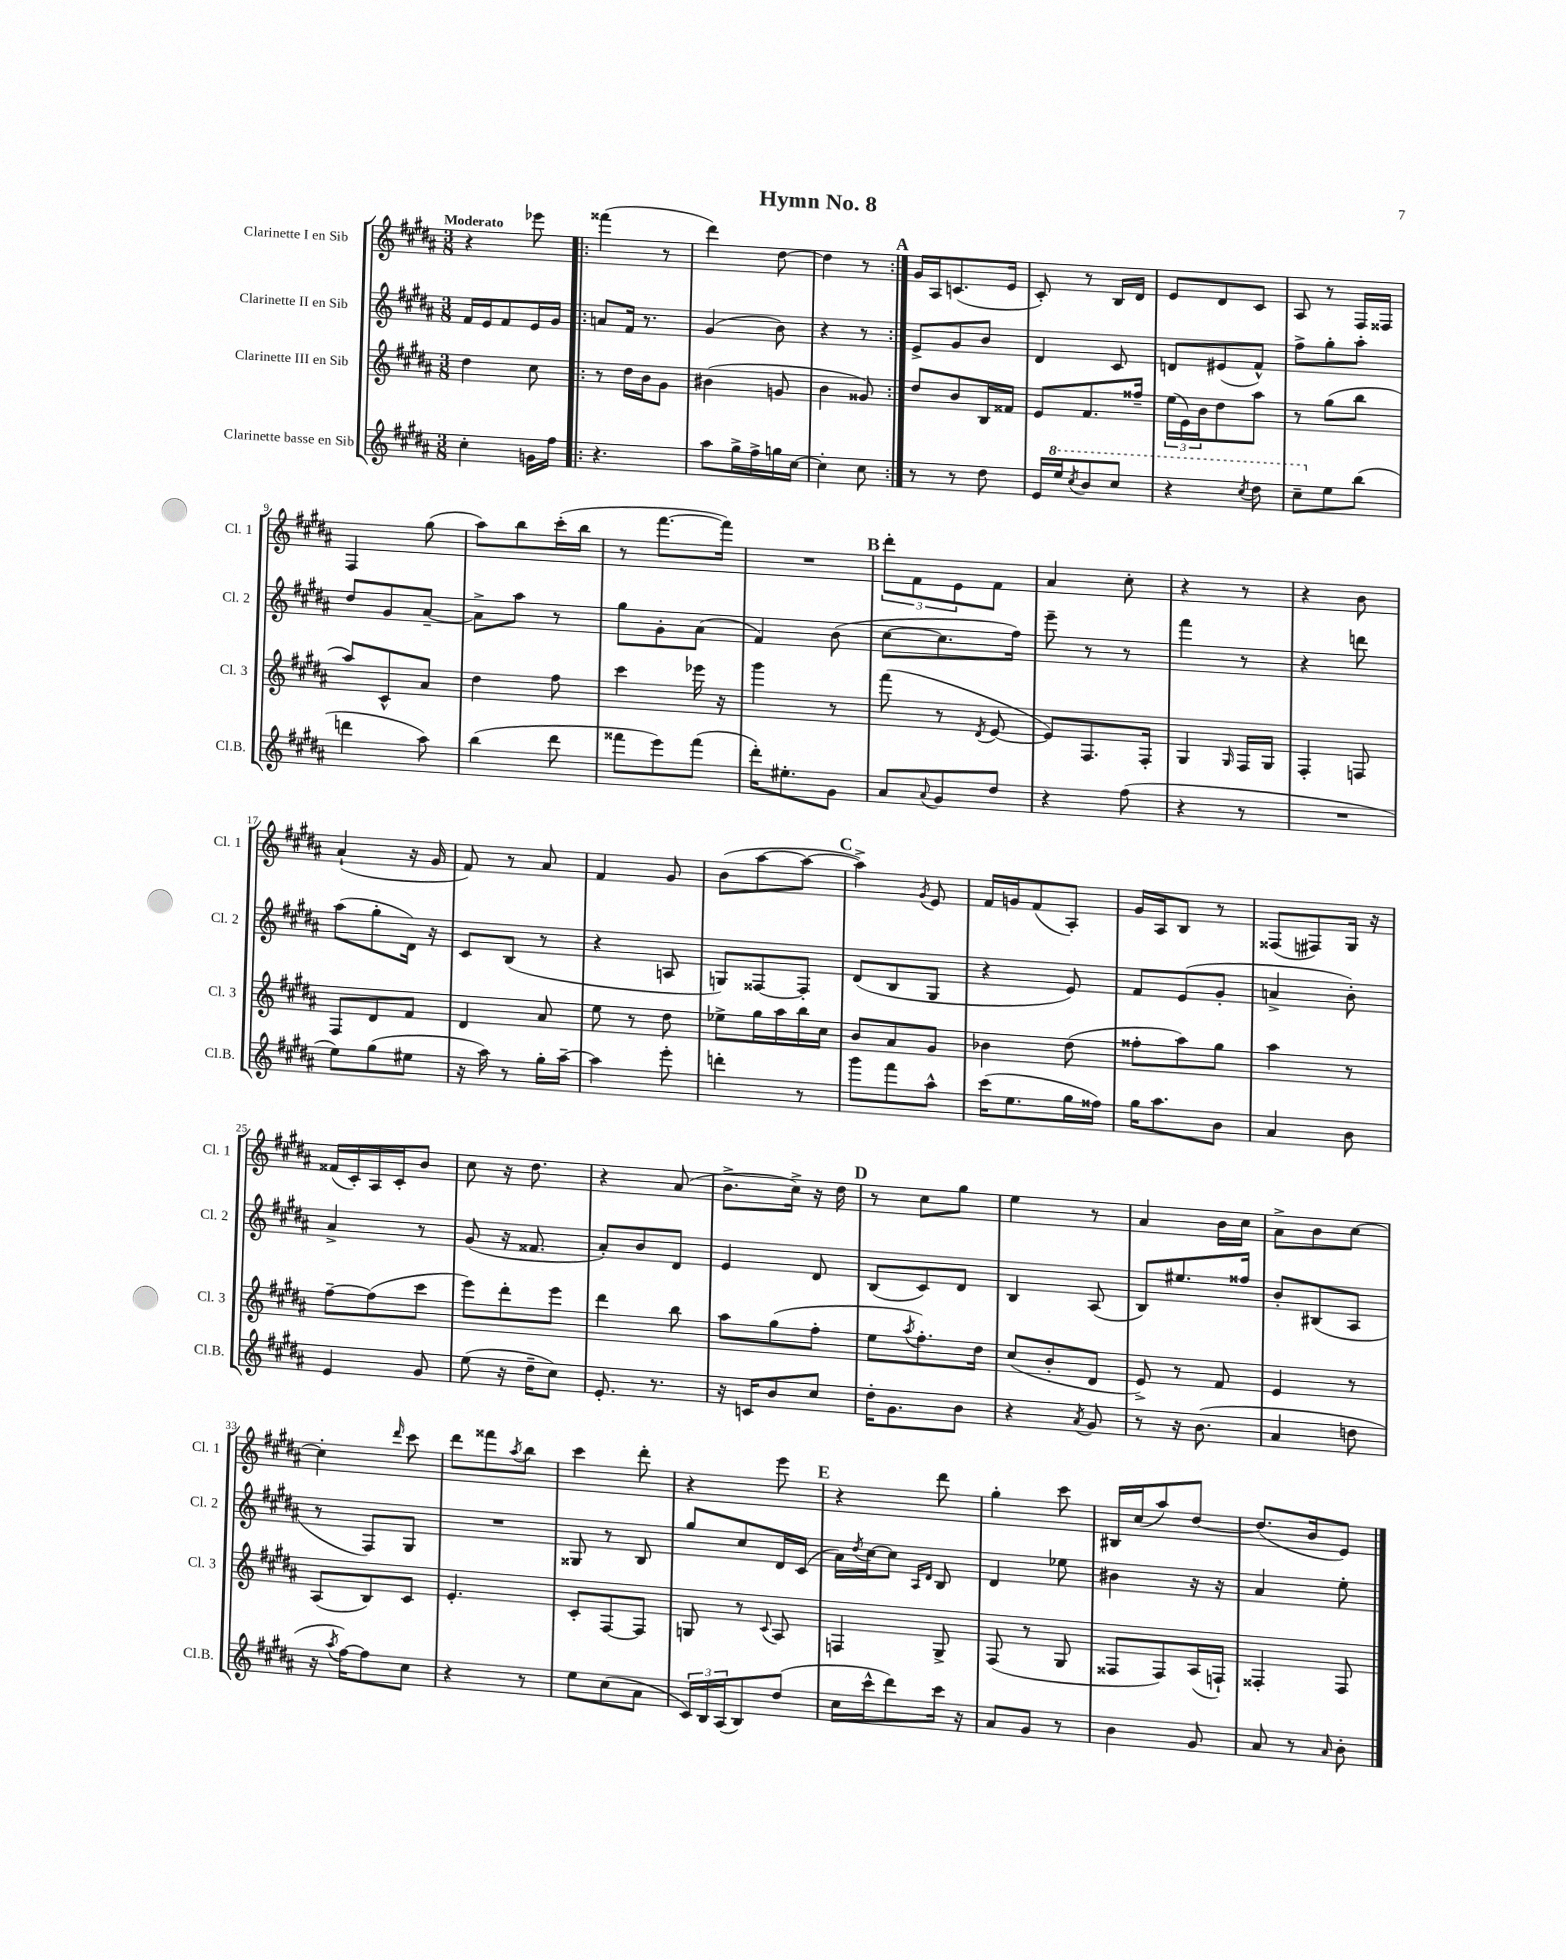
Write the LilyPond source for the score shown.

\header { title = "Hymn No. 8" }
<<
\new StaffGroup <<
\new Staff = "s0" \with { instrumentName = "Clarinette I en Sib" shortInstrumentName = "Cl. 1" } {
    \clef treble \key b \major \numericTimeSignature \time 3/8 \tempo "Moderato"
    r4 ees'''8 |
    \repeat volta 2 { fisis'''4( r8 |
    dis'''4) dis''8~ |
    dis''4 r8 | }
    \mark \markup { \bold "A" } gis'16 ais16 c'8.( e'16 |
    cis'8-.) r8 b16 dis'16 |
    e'8 dis'8 cis'8 |
    ais8 r8 fis16 fisis16 |
    fis4 gis''8( |
    ais''8) b''8 cis'''16-.( b''16 |
    r8 fis'''8.~ fis'''16) |
    R4. |
    \mark \markup { \bold "B" } \tuplet 3/2 { dis'''8-. fis'8 e'8 } fis'8 |
    ais'4 cis''8-. |
    r4 r8 |
    r4 b'8 |
    ais'4-!( r16 gis'16 |
    fis'8) r8 ais'8 |
    fis'4 gis'8 |
    b'8( ais''8~ ais''8~ |
    \mark \markup { \bold "C" } ais''4->) \acciaccatura { gis'8 } e'8 |
    fis'16 g'16 fis'8( ais8-.) |
    gis'16 ais16 b8 r8 |
    fisis8( fis8) gis16 r16 |
    fisis'16( cis'16-.) ais16 cis'16-. b'8 |
    cis''8 r16 dis''8. |
    r4 ais'8( |
    b'8.-> cis''16->) r16 dis''16 |
    \mark \markup { \bold "D" } r8 cis''8 gis''8 |
    e''4 r8 |
    ais'4 b'16 cis''16 |
    ais'8-> b'8 cis''8~ |
    cis''4-. \grace { dis'''16 } cis'''8 |
    dis'''8 fisis'''8 \acciaccatura { ais''8 } b''8 |
    cis'''4 dis'''8-. |
    r4 e'''8 |
    \mark \markup { \bold "E" } r4 dis'''8 |
    gis''4-. cis'''8 |
    bis16 cis''16( ais''8) dis''8~ |
    dis''8.( b'16 e'8) \bar "|." |
}
\new Staff = "s1" \with { instrumentName = "Clarinette II en Sib" shortInstrumentName = "Cl. 2" } {
    \clef treble \key b \major \numericTimeSignature \time 3/8
    fis'16 e'16 fis'8 e'16 gis'16 |
    \repeat volta 2 { a'8 fis'16 r8. |
    gis'4( b'8) |
    r4 r8 | }
    \mark \markup { \bold "A" } e'8-> gis'8 b'8 |
    dis'4 cis'8 |
    d'8 eis'8( fis'8-^) |
    fis''8-> gis''8-. ais''8-. |
    dis''8 gis'8 ais'8~-- |
    ais'8-> ais''8 r8 |
    gis''8 gis'8-. ais'8( |
    fis'4) b'8( |
    \mark \markup { \bold "B" } cis''8~ cis''8. fis''16) |
    e'''8-- r8 r8 |
    fis'''4 r8 |
    r4 d'''8 |
    ais''8( gis''8-. dis'16) r16 |
    cis'8 b8( r8 |
    r4 a8 |
    g8) fisis8~ fisis8-. |
    \mark \markup { \bold "C" } dis'8( b8 gis8 |
    r4 e'8) |
    fis'8 e'8( gis'8-. |
    a'4-> b'8-.) |
    ais'4-> r8 |
    gis'8( r16 fisis'8. |
    ais'8-.) b'8 dis'8 |
    e'4 dis'8 |
    \mark \markup { \bold "D" } b8( cis'8) dis'8 |
    b4 ais8( |
    b8) eis''8. fisis''16 |
    b'8-. bis8( ais8 |
    r8 fis8) gis8 |
    R4. |
    gisis8 r8 b8 |
    gis''8 cis''8 dis'16 cis'16( |
    \mark \markup { \bold "E" } ais'16) \acciaccatura { dis''8 } cis''16~ cis''8 \grace { ais16 dis'16 } b8 |
    dis'4 ees''8 |
    bis'4 r16 r16 |
    ais'4 e''8-. \bar "|." |
}
\new Staff = "s2" \with { instrumentName = "Clarinette III en Sib" shortInstrumentName = "Cl. 3" } {
    \clef treble \key b \major \numericTimeSignature \time 3/8
    dis''4 cis''8 |
    \repeat volta 2 { r8 dis''16 b'16 gis'8 |
    bis'4( g'8 |
    b'4 gisis'8) | }
    \mark \markup { \bold "A" } dis''8 b'8 b16 fisis'16 |
    e'8 fis'8. fisis''16-- |
    \tuplet 3/2 { e''16( e'16) b'16 } dis''8 ais''8 |
    r8 gis''8( b''8 |
    ais''8) cis'8-^ ais'8 |
    dis''4 fis''8 |
    cis'''4 ees'''16 r16 |
    gis'''4 r8 |
    \mark \markup { \bold "B" } fis'''8( r8 \acciaccatura { dis'8 } e'8~ |
    e'8) fis8. fis16-. |
    gis4 \grace { gis16 } fis16 gis16 |
    fis4-. f8 |
    fis8 dis'8 fis'8 |
    dis'4 ais'8 |
    e''8 r8 dis''8 |
    ees''8-> gis''16 ais''16 b''16 cis''16 |
    \mark \markup { \bold "C" } b'8 ais'8 gis'8 |
    bes'4 dis''8( |
    fisis''8-. ais''8) gis''8 |
    ais''4 r8 |
    fis''8~-- fis''8( cis'''8 |
    e'''8) dis'''8-. e'''8 |
    dis'''4 b''8 |
    ais''8 gis''8( fis''8-. |
    \mark \markup { \bold "D" } e''8 \acciaccatura { ais''8 } fis''8.-.) dis''16 |
    cis''8( b'8-. dis'8 |
    e'8->) r8 fis'8 |
    e'4 r8 |
    ais8( b8) cis'8 |
    e'4.-. |
    cis'8-. fis8~ fis8 |
    g8 r8 \appoggiatura { cis'8 } ais8 |
    \mark \markup { \bold "E" } f4 gis8-> |
    fis8( r8 gis8 |
    fisis8 fisis8) ais16( f16-!) |
    fisis4-. fisis8 \bar "|." |
}
\new Staff = "s3" \with { instrumentName = "Clarinette basse en Sib" shortInstrumentName = "Cl.B." } {
    \clef treble \key b \major \numericTimeSignature \time 3/8
    cis''4-. g'16 fis''16 |
    \repeat volta 2 { r4. |
    ais''8 gis''16-> fis''16-> g''16 cis''16~ |
    cis''4-. cis''8 | }
    \mark \markup { \bold "A" } r8 r8 dis''8 |
    e'16 \ottava #1 e'''16 \acciaccatura { cis'''8 } b''8 cis'''8 |
    r4 \acciaccatura { cis'''8 } dis'''8 |
    cis'''8-- \ottava #0 e''8 b''8( |
    d'''4 ais''8) |
    b''4( dis'''8 |
    fisis'''8 e'''8) fisis'''8( |
    dis'''16-.) eis''8.-. gis'8 |
    \mark \markup { \bold "B" } ais'8 \appoggiatura { ais'8 } gis'8 dis''8 |
    r4 fis''8( |
    r4 r8 |
    R4. |
    e''8) gis''8( eis''8 |
    r16 ais''16) r8 gis''16-. ais''16~-- |
    ais''4 e'''8-. |
    d'''4-. r8 |
    \mark \markup { \bold "C" } gis'''8 fis'''8 ais''8-^ |
    cis'''16( e''8. gis''16 fisis''16) |
    gis''16 ais''8. b'8 |
    ais'4 b'8 |
    e'4 gis'8 |
    e''8( r16 dis''16-- cis''8) |
    e'8.-. r8. |
    r16 c'16 b'8 cis''8 |
    \mark \markup { \bold "D" } dis''16-. gis'8. b'8 |
    r4 \acciaccatura { ais'8 } gis'8 |
    r8 r16 b'8.( |
    ais'4 d''8 |
    r16 \acciaccatura { ais''8 } fis''16~) fis''8 cis''8 |
    r4 r8 |
    e''8 cis''8( ais'8 |
    \tuplet 3/2 { cis'16) b16 ais16( } b8) dis''8( |
    \mark \markup { \bold "E" } cis''16 cis'''16-^ dis'''8) cis'''16 r16 |
    ais'8 gis'8 r8 |
    b'4 gis'8 |
    ais'8 r8 \grace { ais'16 } b'8-. \bar "|." |
}
>>
>>
